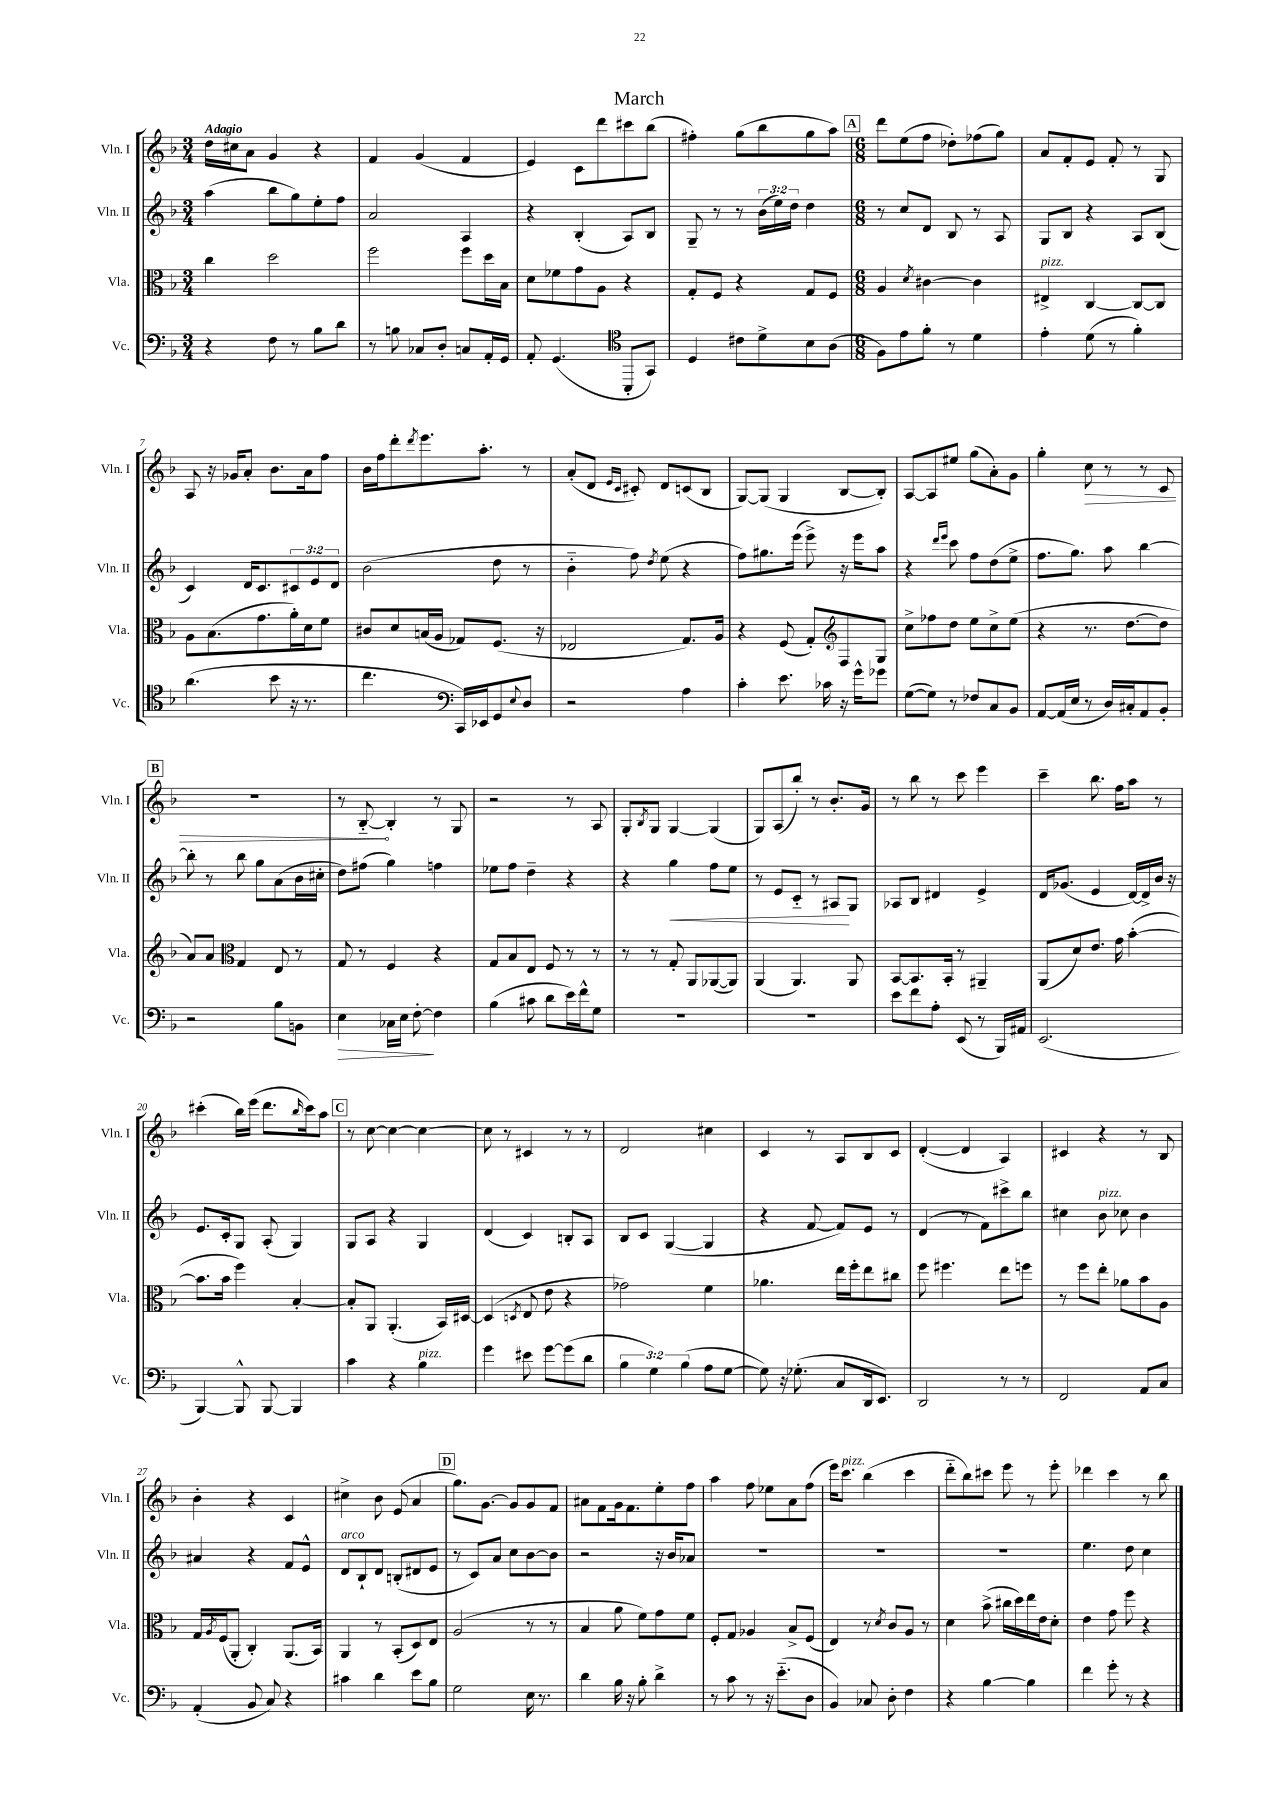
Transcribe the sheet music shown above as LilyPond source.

\header { title = "March" }
<<
\new StaffGroup <<
\new Staff = "s0" \with { instrumentName = "Vln. I" shortInstrumentName = "Vln. I" } {
    \clef treble \key f \major \numericTimeSignature \time 3/4 \tempo "Adagio"
    d''16 cis''16 a'8 g'4 r4 |
    f'4 g'4( f'4 |
    e'4) c'8 d'''8 cis'''8 bes''8( |
    fis''4-.) g''8( bes''8 g''8 a''8) |
    \mark \markup { \box "A" } \numericTimeSignature \time 6/8 d'''8 e''8( f''8 des''8-.) fes''8( g''8) |
    a'8 f'8-. e'8 f'8-. r8 g8 |
    a8 r16 ges'16 a'8-. bes'8. a'16 f''8 |
    bes'16 f''16 d'''8-. \acciaccatura { d'''8 } e'''8. a''8.-. r8 |
    a'8-.( d'8 \grace { e'16 c'16 } cis'8-.) d'8 c'8( bes8 |
    g8~) g8( g4 bes8~ bes8-.) |
    a8~ a8 eis''8 g''8( a'8-.) g'8 |
    g''4-. \once \override Hairpin.circled-tip = ##t c''8\> r8 r8 c'8 |
    \mark \markup { \box "B" } R2. |
    r8 bes8~-_\! bes4-. r8 g8 |
    r2 r8 a8 |
    g8-. \acciaccatura { bes8 } g8 g4~ g4( |
    g8) a8( bes''8-.) r8 bes'8.-. g'16 |
    r8 bes''8 r8 c'''8 e'''4 |
    c'''4-- bes''8. f''16 a''8 r8 |
    cis'''4-.( bes''16) e'''16( d'''8. \grace { bes''16 } cis'''16) a''8 |
    \mark \markup { \box "C" } r8 c''8~ c''4~ c''4~ |
    c''8 r8 cis'4 r8 r8 |
    d'2 cis''4 |
    c'4 r8 a8 bes8 c'8 |
    d'4~-.( d'4 a4) |
    cis'4 r4 r8 bes8 |
    bes'4-. r4 c'4 |
    cis''4-> bes'8 e'8( a'4 |
    \mark \markup { \box "D" } g''8.) g'8.~ g'8 g'8 f'8 |
    ais'8 f'8 g'16 f'8. e''8-. f''8 |
    a''4 f''8 ees''8 a'8 f''8( |
    e'''16) c'''8.^\markup { \italic "pizz." } bes''4( c'''4 |
    d'''8-_ bes''8) cis'''8 e'''8 r8 e'''8-. |
    des'''4 c'''4 r8 bes''8 \bar "|." |
}
\new Staff = "s1" \with { instrumentName = "Vln. II" shortInstrumentName = "Vln. II" } {
    \clef treble \key f \major \numericTimeSignature \time 3/4 \override Staff.TupletNumber.text = #tuplet-number::calc-fraction-text
    a''4( bes''8 g''8) e''8-. f''8 |
    a'2 a4 |
    r4 bes4-.( a8) bes8 |
    g8-- r8 r8 \tuplet 3/2 { bes'16( e''16) d''16 } d''4 |
    \mark \markup { \box "A" } \numericTimeSignature \time 6/8 r8 c''8 d'8 bes8 r8 a8 |
    g8 bes8 r4 a8 bes8( |
    c'4) d'16 c'8. \tuplet 3/2 { cis'8 e'8 d'8 } |
    bes'2( d''8 r8 |
    bes'4-_ f''8) \acciaccatura { d''8 } e''8( r4 |
    f''8) gis''8. e'''16( e'''8->) r16 e'''16 a''8 |
    r4 \grace { d'''16 e'''16 } c'''8 f''8 d''8( e''8-> |
    f''8. g''8.) a''8 bes''4~ |
    \mark \markup { \box "B" } bes''8-. r8 bes''8 g''8 a'8( bes'16 cis''16-. |
    d''8) fis''8( g''4) f''4 |
    ees''8 f''8 d''4-- r4 |
    r4 g''4\< f''8 e''8 |
    r8 e'8 c'8-_ r8 ais8\! g8 |
    aes8 bes8 dis'4 e'4-> |
    d'16 ges'8.( e'4 d'16~) d'16-> bes'16 r16 |
    e'8. c'16-. g8 a8-.( g4) |
    \mark \markup { \box "C" } g8 a8 r4 g4 |
    d'4( c'4) b8-. a8 |
    bes8 c'8 g4~( g4 |
    r4 f'8~ f'8) e'8 r8 |
    d'4( r8 f'8) cis'''8-> bes''8 |
    cis''4 bes'8^\markup { \italic "pizz." } ces''8 bes'4 |
    ais'4 r4 f'8 e'8-^ |
    d'8^\markup { \italic "arco" } bes8-! d'8 b8-.( dis'8 e'8 |
    \mark \markup { \box "D" } r8 c'8) a'8 c''8 bes'8~ bes'8 |
    r2 r16 bes'16 aes'8 |
    R2. |
    R2. |
    R2. |
    e''4. d''8 c''4 \bar "|." |
}
\new Staff = "s2" \with { instrumentName = "Vla." shortInstrumentName = "Vla." } {
    \clef alto \key f \major \numericTimeSignature \time 3/4
    c''4 d''2 |
    f''2 f''8 d''16 bes16 |
    d'8 fes'8 g'8 a8 r4 |
    g8-. f8 r4 g8 f8 |
    \mark \markup { \box "A" } \numericTimeSignature \time 6/8 a4 \acciaccatura { d'8 } cis'4~ cis'4 |
    eis4->^\markup { \italic "pizz." } c4~ c8~ c8 |
    a8 bes8.( g'8. a'16-.) d'16 f'8 |
    cis'8 d'8 b16( a16 ges8) f8.( r16 |
    ees2 g8.) a16 |
    r4 f8( g8-.) f8 g8 |
    \clef treble c''8-> fes''8 d''8 e''8 c''8-> e''8( |
    r4 r8. d''8.~ d''8 |
    \mark \markup { \box "B" } a'8) a'8 \clef alto g4 e8 r8 |
    g8 r8 f4 r4 |
    g8 bes8 e8 f8 r8 r8 |
    r8 r8 g8-. a,8 aes,8~( aes,8) |
    a,4( a,4.) a,8 |
    bes,8~ bes,8. bes,16-. r8 ais,4-- |
    a,8( d'8) e'8. g'16 bes'4~-.( |
    bes'8. bes'16 f''4) bes4~-. |
    \mark \markup { \box "C" } bes8-. a,8 a,4.-.( bes,16) dis16~ |
    dis4( \acciaccatura { d8 } e8 e'8 r4 |
    ges'2) f'4 |
    aes'4. e''16 f''16-. e''8 cis''8 |
    f''8 fis''4. e''8 f''8 |
    r8 f''8 e''8-. aes'8 bes'8 a8 |
    g16 \acciaccatura { a8 } f16( a,8-. c4-.) a,8.( bes,16) |
    a,4 r8 bes,8-.( d8) e8 |
    \mark \markup { \box "D" } a2( r8 r8 |
    bes4 a'8 f'8) g'8 f'8 |
    f8-. g8 aes4 bes8-> f8( |
    e4) r8 \acciaccatura { d'8 } c'8 a8 r8 |
    d'4 bes'8->( cis''16 d''16) e''16 e'16 d'8-. |
    e'4 g'8 f''8 r4 \bar "|." |
}
\new Staff = "s3" \with { instrumentName = "Vc." shortInstrumentName = "Vc." } {
    \clef bass \key f \major \numericTimeSignature \time 3/4 \override Staff.TupletNumber.text = #tuplet-number::calc-fraction-text
    r4 f8 r8 bes8 d'8 |
    r8 b8 ces8 d8-. c8 a,16-. g,16 |
    a,8-. g,4.( bes,,8-. g,8) |
    \clef tenor d4 cis'8 d'8-> bes8 a8( |
    \mark \markup { \box "A" } \numericTimeSignature \time 6/8 f8) e'8 f'8-. r8 d'4 |
    e'4-. d'8( r8 f'4-.) |
    a'4.( bes'8 r16 r8. |
    c''4. \clef bass c,16) ees,16 g,8 \appoggiatura { e8 } d8 |
    r2 a4 |
    c'4-. e'8. ces'16 r16 g'16-^ ges'8 |
    g8~( g8) r8 fes8 c8 bes,8 |
    a,8~ a,16( e16 r8 d16) cis16-. a,8 bes,8-. |
    \mark \markup { \box "B" } r2 bes8 b,8 |
    e4\> ces16 e16 f8~-.\! f4 |
    bes4( cis'8 d'8 e'16) f'16-^ g8 |
    R2. |
    R2. |
    e'8 f'8 a8-. e,8( r8 bes,,16) ais,16 |
    e,2.( |
    bes,,4~) bes,,8-^ bes,,8~ bes,,4 |
    \mark \markup { \box "C" } c'4 r4 bes4^\markup { \italic "pizz." } |
    g'4 eis'8 g'8~ g'8( d'8 |
    \tuplet 3/2 { bes4 g4) bes4( } a8 g8~ |
    g8) r16 ges8.-.( c8 d,16 e,8.) |
    d,2 r8 r8 |
    f,2 a,8 c8 |
    a,4-.( bes,8 c8) r4 |
    cis'4 d'4 e'8 bes8 |
    \mark \markup { \box "D" } g2 e16 r8. |
    d'4 bes16 r16 bes8-. d'4-> |
    r8 c'8 r8 r16 e'8.-_( d8 |
    bes,4) ces8 d8-. f4 |
    r4 bes4~ bes4 |
    f'4 g'8-. r8 r4 \bar "|." |
}
>>
>>
